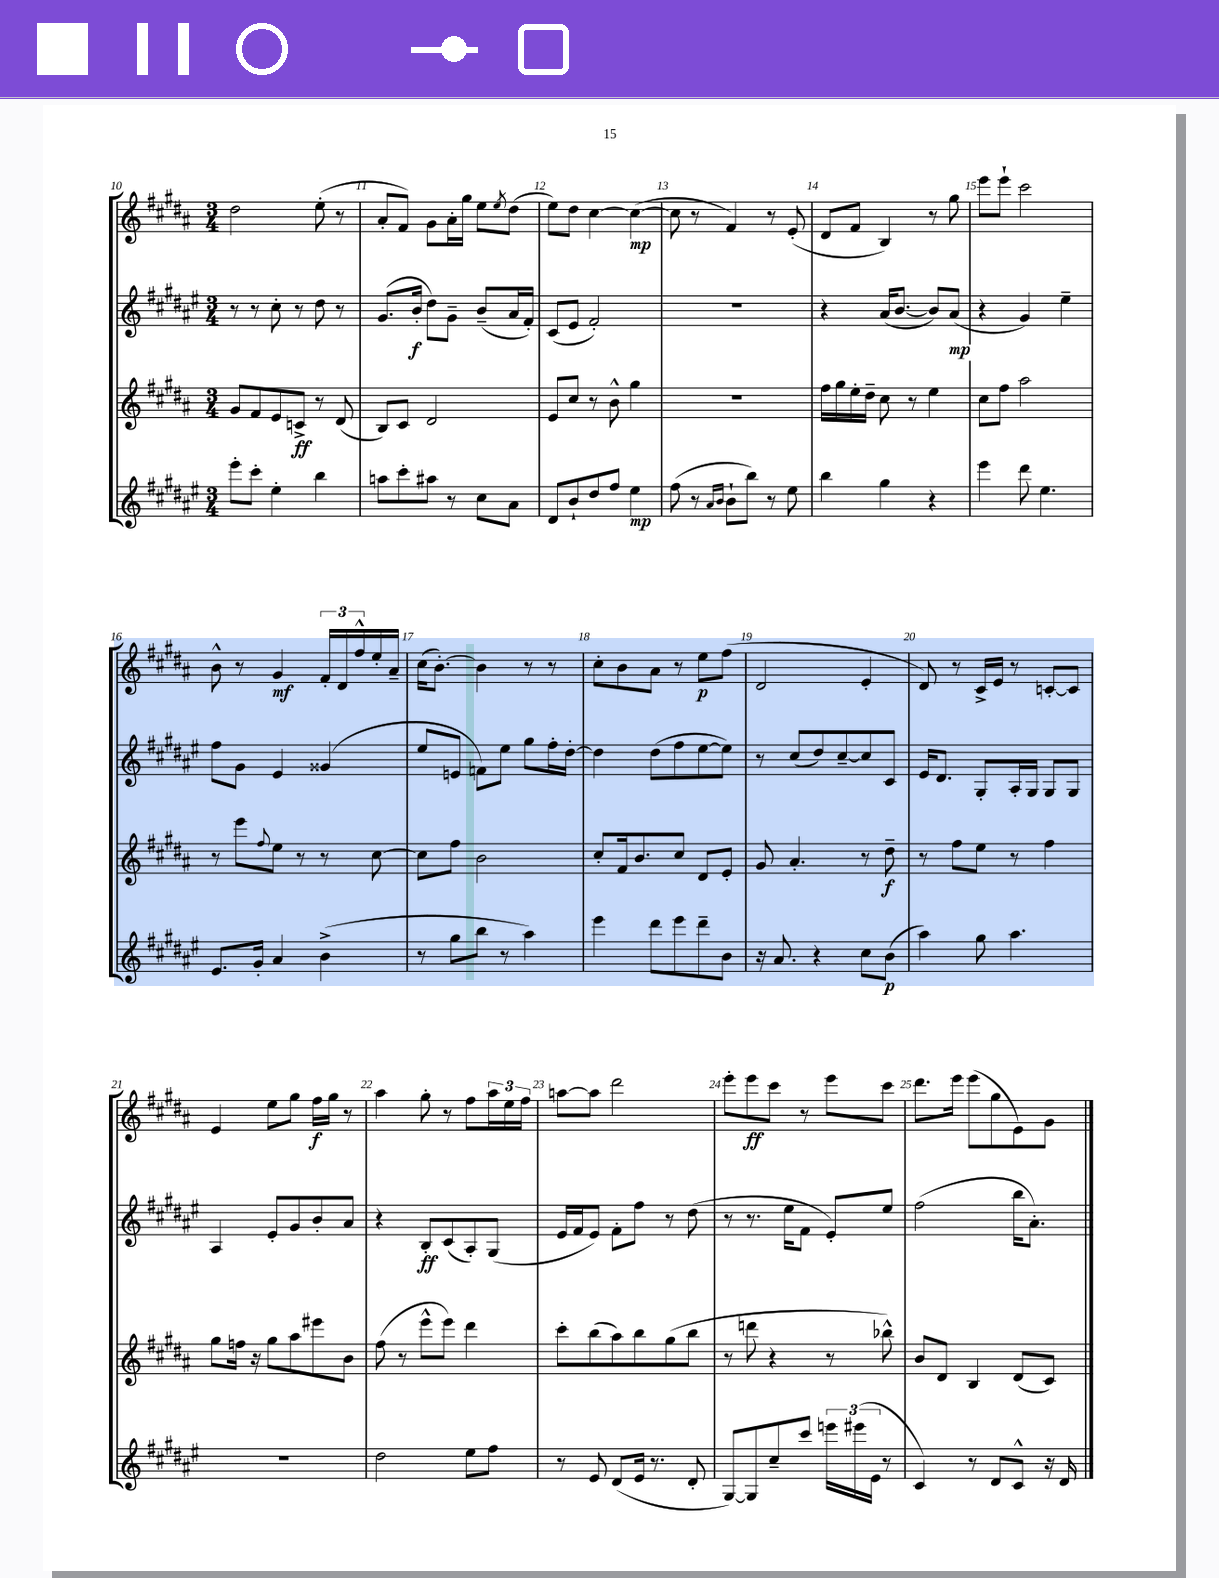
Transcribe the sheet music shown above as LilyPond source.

<<
\new StaffGroup <<
\new Staff = "s0" {
    \clef treble \key b \major \numericTimeSignature \time 3/4
    dis''2 e''8-.( r8 |
    ais'8-. fis'8) gis'8 ais'16-. gis''16 e''8 \acciaccatura { e''8 } dis''8( |
    e''8) dis''8 cis''4~ cis''4~\mp( |
    cis''8 r8 fis'4) r8 e'8-.( |
    dis'8 fis'8 b4) r8 gis''8 |
    e'''8 e'''8-! cis'''2 |
    b'8-^ r8 gis'4\mf \tuplet 3/2 { fis'16-. dis'16 fis''16-^ } e''16-. ais'16-- |
    cis''16( b'8.~-.) b'4 r8 r8 |
    cis''8-. b'8 ais'8 r8 e''8\p fis''8( |
    dis'2 e'4-. |
    dis'8) r8 cis'16-> e'16 r8 c'8~-. c'8 |
    e'4 e''8 gis''8 fis''16\f gis''16 r8 |
    ais''4 gis''8-. r8 fis''8 \tuplet 3/2 { ais''16 e''16 fis''16 } |
    a''8~ a''8 dis'''2 |
    e'''8-. e'''8\ff cis'''8 r8 e'''8 cis'''8 |
    dis'''8. e'''16 e'''8( gis''8 e'8) gis'8 \bar "|." |
}
\new Staff = "s1" {
    \clef treble \key fis \major \numericTimeSignature \time 3/4
    r8 r8 cis''8-. r8 dis''8 r8 |
    gis'8.( b'16-.\f dis''8) gis'8-- b'8--( ais'16 fis'16-.) |
    cis'8( eis'8 fis'2-.) |
    R2. |
    r4 ais'16( b'8.~ b'8) ais'8\mp( |
    r4 gis'4) eis''4-- |
    fis''8 gis'8 eis'4 gisis'4( |
    eis''8 e'8 f'8) eis''8 gis''8 fis''16-. dis''16~-. |
    dis''4 dis''8( fis''8 eis''8~ eis''8) |
    r8 cis''8( dis''8) cis''8~-- cis''8 cis'8 |
    eis'16 dis'8. gis8-. ais16-. gis16 gis8 gis8 |
    ais4 eis'8-. gis'8 b'8-. ais'8 |
    r4 b8-.\ff cis'8( ais8-.) gis8( |
    eis'16 fis'16 eis'8) fis'8-. fis''8 r8 dis''8( |
    r8 r8. eis''16 fis'8 eis'8-.) eis''8 |
    fis''2( b''16 ais'8.-.) \bar "|." |
}
\new Staff = "s2" {
    \clef treble \key b \major \numericTimeSignature \time 3/4
    gis'8 fis'8 e'8 c'8->\ff r8 dis'8( |
    b8) cis'8 dis'2 |
    e'8 cis''8 r8 b'8-^ gis''4 |
    R2. |
    fis''16 gis''16 e''16-. dis''16-- cis''8 r8 e''4 |
    cis''8 fis''8 ais''2 |
    r8 e'''8 \appoggiatura { fis''8 } e''8 r8 r8 cis''8~ |
    cis''8 fis''8 b'2 |
    cis''8-. fis'16 b'8. cis''8 dis'8 e'8-. |
    gis'8 ais'4.-. r8 dis''8--\f |
    r8 fis''8 e''8 r8 fis''4 |
    gis''8 f''16 r16 gis''8 ais''8 eis'''8 b'8 |
    fis''8( r8 e'''8-^ e'''8) dis'''4 |
    cis'''8-. b''8( ais''8) b''8 gis''8( b''8 |
    r8 d'''8 r4 r8 bes''8-^) |
    b'8 dis'8 b4 dis'8( cis'8) \bar "|." |
}
\new Staff = "s3" {
    \clef treble \key fis \major \numericTimeSignature \time 3/4
    eis'''8-. cis'''8-. eis''4-. b''4 |
    a''8 cis'''8-. ais''8 r8 cis''8 ais'8 |
    dis'8 b'8-! dis''8 fis''8 eis''4\mp |
    fis''8( r8 \grace { ais'16 b'16 } b'8-! b''8) r8 eis''8 |
    b''4 gis''4 r4 |
    eis'''4 dis'''8 eis''4. |
    eis'8. gis'16-. ais'4 b'4->( |
    r8 gis''8 b''8 r8 ais''4) |
    eis'''4 dis'''8 eis'''8 dis'''8-- b'8 |
    r16 ais'8. r4 cis''8 b'8\p( |
    ais''4) gis''8 ais''4. |
    R2. |
    dis''2 eis''8 fis''8 |
    r8 eis'8 dis'8( eis'16 r8. dis'8-. |
    gis8~) gis8 cis''8-- cis'''8 \tuplet 3/2 { e'''16 eis'''16( eis'16 } r8 |
    cis'4) r8 dis'8 cis'8-^ r16 dis'16 \bar "|." |
}
>>
>>
\layout { \context { \Score currentBarNumber = #10 \override BarNumber.break-visibility = ##(#f #t #t) barNumberVisibility = #all-bar-numbers-visible } }
